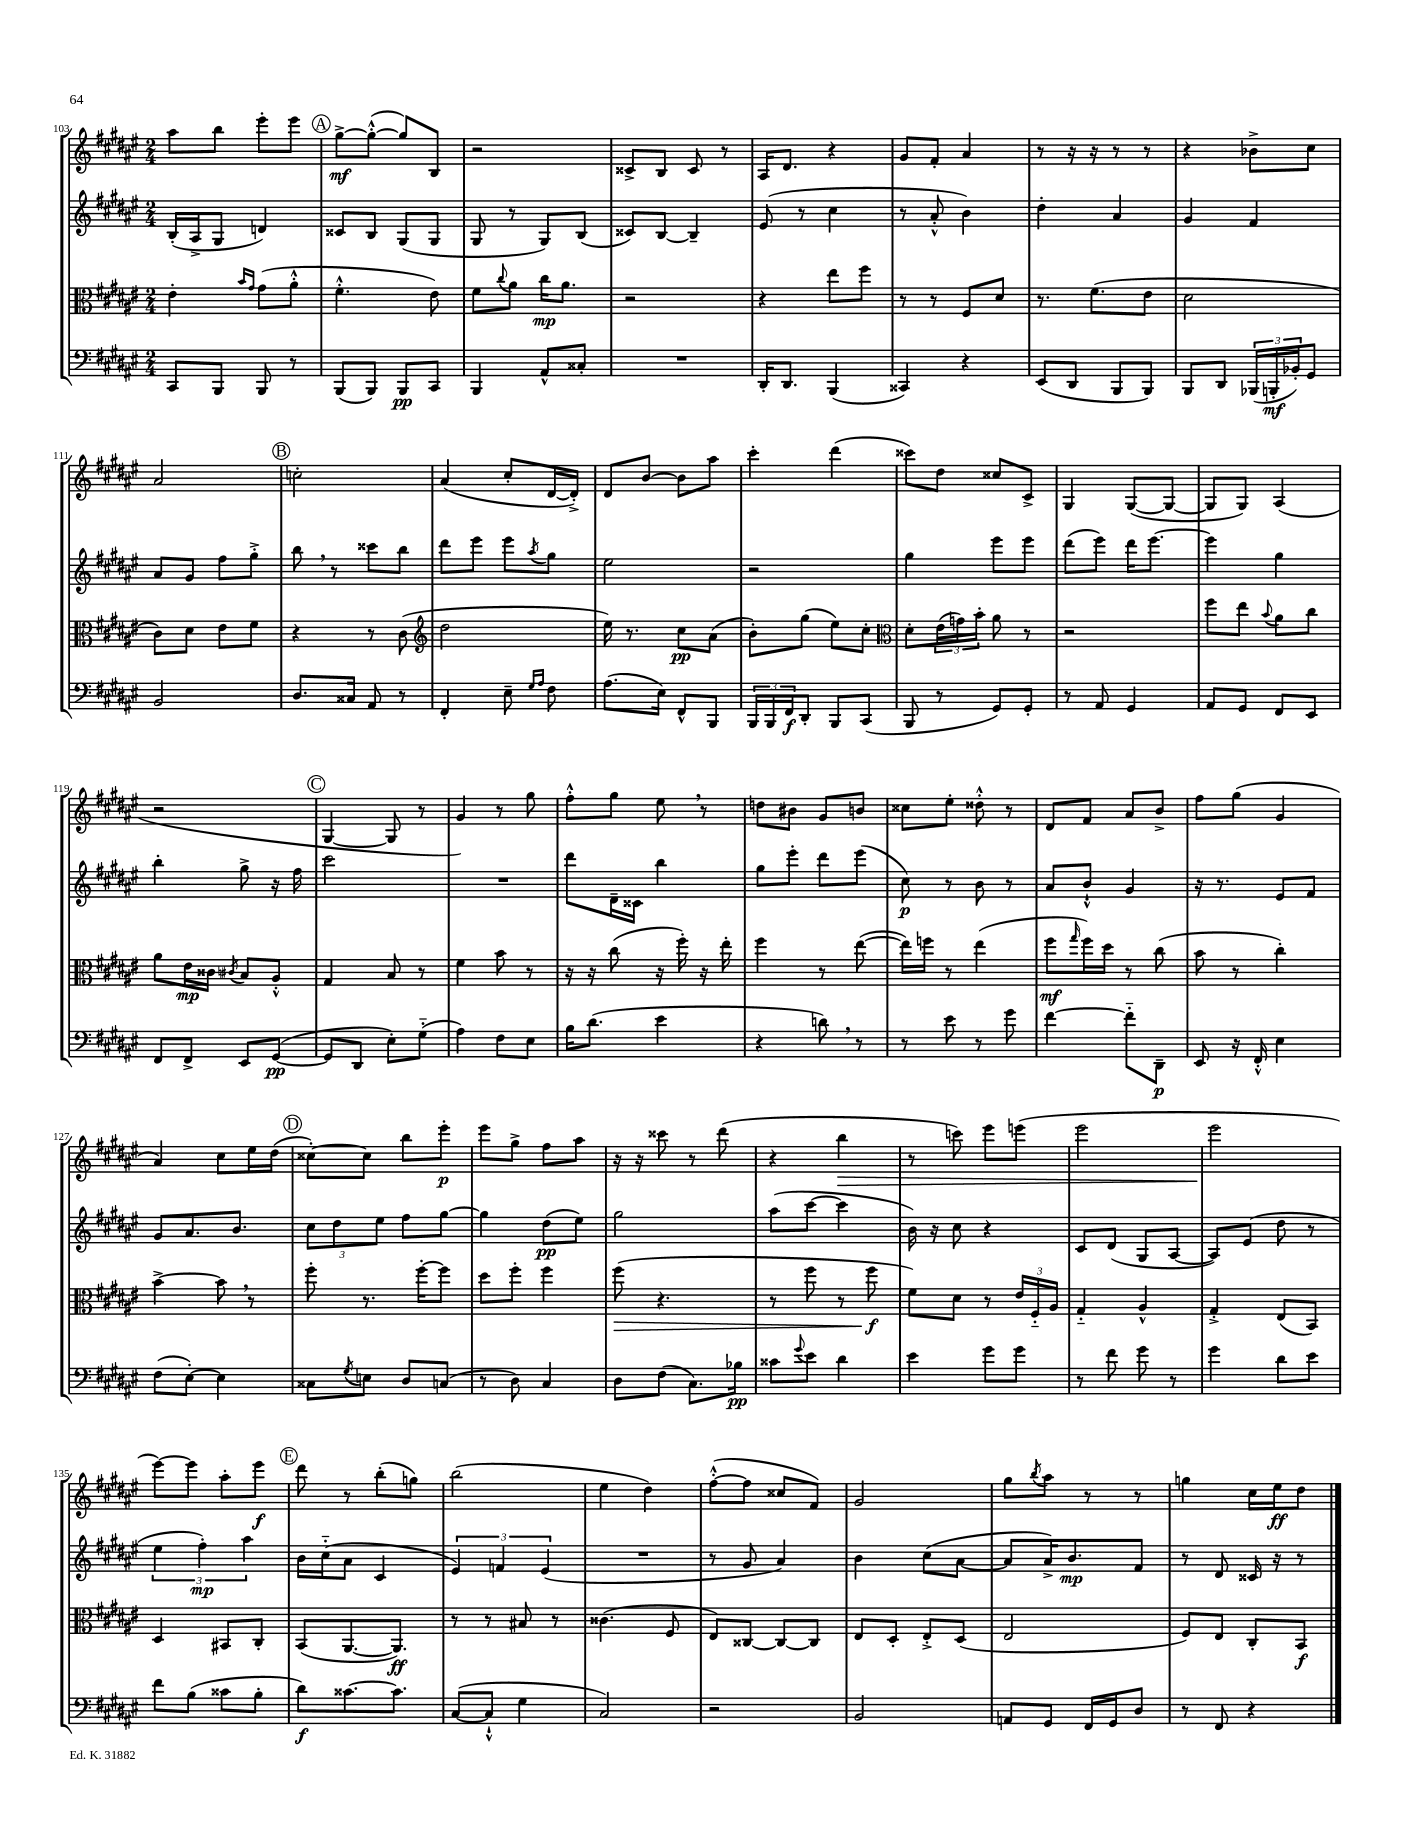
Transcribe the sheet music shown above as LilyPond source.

<<
\new StaffGroup <<
\new Staff = "s0" {
    \clef treble \key fis \major \numericTimeSignature \time 2/4
    ais''8 b''8 eis'''8-. eis'''8 |
    \mark \markup { \circle "A" } gis''8~->\mf gis''8~-.-^( gis''8) b8 |
    r2 |
    cisis'8-> b8 cisis'8 r8 |
    ais16 dis'8. r4 |
    gis'8 fis'8-. ais'4 |
    r8 r16 r16 r8 r8 |
    r4 bes'8-> cis''8 |
    ais'2 |
    \mark \markup { \circle "B" } c''2-. |
    ais'4( cis''8-. dis'16~ dis'16-.->) |
    dis'8 b'8~ b'8 ais''8 |
    cis'''4-. dis'''4( |
    cisis'''8) dis''8 cisis''8 cis'8-> |
    gis4 gis8~( gis8~ |
    gis8 gis8) ais4( |
    r2 |
    \mark \markup { \circle "C" } gis4~ gis8 r8 |
    gis'4) r8 gis''8 |
    fis''8-.-^ gis''8 eis''8 \breathe r8 |
    d''8 bis'8 gis'8 b'8 |
    cisis''8 eis''8-. disis''8-.-^ r8 |
    dis'8 fis'8 ais'8 b'8-> |
    fis''8 gis''8( gis'4 |
    ais'4) cis''8 eis''16 dis''16( |
    \mark \markup { \circle "D" } cisis''8~-.) cisis''8 b''8 eis'''8-.\p |
    eis'''8 gis''8-> fis''8 ais''8 |
    r16 r16 cisis'''8 r8 dis'''8( |
    r4 b''4\> |
    r8 c'''8) eis'''8 e'''8( |
    eis'''2 |
    eis'''2\! |
    eis'''8~) eis'''8 ais''8-. eis'''8\f |
    \mark \markup { \circle "E" } dis'''8 r8 b''8-.( g''8) |
    b''2( |
    eis''4 dis''4) |
    fis''8~-.-^( fis''8 cisis''8 fis'8) |
    gis'2 |
    gis''8 \acciaccatura { b''8 } ais''8 r8 r8 |
    g''4 cis''16 eis''16\ff dis''8 \bar "|." |
}
\new Staff = "s1" {
    \clef treble \key fis \major \numericTimeSignature \time 2/4
    b16-.( ais16-> gis8 d'4) |
    \mark \markup { \circle "A" } cisis'8 b8 gis8( gis8 |
    gis8 r8 gis8) b8( |
    cisis'8) b8~ b4-- |
    eis'8( r8 cis''4 |
    r8 ais'8-.-^ b'4) |
    dis''4-. ais'4 |
    gis'4 fis'4 |
    ais'8 gis'8 fis''8 gis''8-.-> |
    \mark \markup { \circle "B" } b''8 \breathe r8 cisis'''8 b''8 |
    dis'''8 eis'''8 eis'''8 \acciaccatura { ais''8 } gis''8 |
    eis''2 |
    r2 |
    gis''4 eis'''8 eis'''8 |
    dis'''8( eis'''8) dis'''16 eis'''8.~ |
    eis'''4 gis''4 |
    b''4-. gis''8-> r16 fis''16 |
    \mark \markup { \circle "C" } cis'''2 |
    R2 |
    dis'''8 dis'16-- cisis'16 b''4 |
    gis''8 eis'''8-. dis'''8 eis'''8( |
    cis''8\p) r8 b'8 r8 |
    ais'8 b'8-!-^ gis'4 |
    r16 r8. eis'8 fis'8 |
    gis'8 ais'8. b'8. |
    \mark \markup { \circle "D" } \tuplet 3/2 { cis''8 dis''8 eis''8 } fis''8 gis''8~ |
    gis''4 dis''8\pp( eis''8) |
    gis''2 |
    ais''8( cis'''8~ cis'''4 |
    b'16) r16 cis''8 r4 |
    cis'8 dis'8( gis8 ais8~ |
    ais8) eis'8( dis''8 r8 |
    \tuplet 3/2 { eis''4 fis''4-.\mp) ais''4 } |
    \mark \markup { \circle "E" } b'16 cis''16-_( ais'8 cis'4 |
    \tuplet 3/2 { eis'4) f'4 eis'4( } |
    R2 |
    r8 gis'8 ais'4) |
    b'4 cis''8( ais'8~ |
    ais'8 ais'16->) b'8.\mp fis'8 |
    r8 dis'8 cisis'16 r16 r8 \bar "|." |
}
\new Staff = "s2" {
    \clef alto \key fis \major \numericTimeSignature \time 2/4
    eis'4-. \grace { b'16 gis'16 } gis'8( ais'8-.-^ |
    \mark \markup { \circle "A" } fis'4.-.-^ eis'8) |
    fis'8 \appoggiatura { cis''8 } ais'8 cis''16\mp ais'8. |
    r2 |
    r4 eis''8 fis''8 |
    r8 r8 fis8 dis'8 |
    r8. fis'8.( eis'8 |
    dis'2 |
    cis'8) dis'8 eis'8 fis'8 |
    \mark \markup { \circle "B" } r4 r8 cis'8( |
    \clef treble dis''2 |
    eis''16) r8. cis''8\pp ais'8( |
    b'8-.) gis''8( eis''8) cis''8-. |
    \clef alto dis'8-. \tuplet 3/2 { eis'16( g'16) b'16-. } ais'8 r8 |
    r2 |
    fis''8 eis''8 \appoggiatura { b'8 } ais'8 cis''8 |
    ais'8 eis'16\mp cisis'16 \acciaccatura { cis'8 } b8 ais8-.-^ |
    \mark \markup { \circle "C" } gis4 b8 r8 |
    fis'4 b'8 r8 |
    r16 r16 cis''8( r16 fis''16-.) r16 eis''16-. |
    fis''4 r8 eis''8~( |
    eis''16) f''16 r8 eis''4( |
    fis''8\mf \grace { gis''16 } fis''16) dis''16 r8 cis''8( |
    b'8 r8 cis''4-.) |
    b'4~-> b'8 \breathe r8 |
    \mark \markup { \circle "D" } fis''8-. r8. fis''16~-. fis''8 |
    dis''8 fis''8-. fis''4 |
    fis''8\>( r4. |
    r8 fis''8 r8 fis''8\f\! |
    fis'8) dis'8 r8 \tuplet 3/2 { eis'16 fis16-_ ais16 } |
    gis4-_ ais4-^ |
    gis4-.-> eis8( b,8) |
    dis4 bis,8 cis8-. |
    \mark \markup { \circle "E" } b,8( ais,8.~ ais,8.\ff) |
    r8 r8 bis8 r8 |
    cisis'4.( fis8 |
    eis8) cisis8~ cisis8~ cisis8 |
    eis8 dis8-. eis8-.-> dis8( |
    eis2 |
    fis8) eis8 cis8-. b,8\f \bar "|." |
}
\new Staff = "s3" {
    \clef bass \key fis \major \numericTimeSignature \time 2/4
    cis,8 b,,8 b,,8 r8 |
    \mark \markup { \circle "A" } b,,8( b,,8) b,,8\pp cis,8 |
    b,,4 ais,8-^ cisis8-. |
    R2 |
    dis,16-. dis,8. b,,4( |
    cisis,4) r4 |
    eis,8( dis,8 b,,8 b,,8) |
    b,,8 dis,8 \tuplet 3/2 { bes,,16( b,,16-.\mf bes,16-.) } gis,8 |
    b,2 |
    \mark \markup { \circle "B" } dis8. cisis16 ais,8 r8 |
    fis,4-. eis8-- \grace { gis16 ais16 } fis8 |
    ais8.( eis16) fis,8-^ b,,8 |
    \tuplet 3/2 { b,,16 b,,16 fis,16\f } dis,8-. b,,8 cis,8( |
    b,,8 r8 gis,8) gis,8-. |
    r8 ais,8 gis,4 |
    ais,8 gis,8 fis,8 eis,8 |
    fis,8 fis,8-> eis,8 gis,8~\pp( |
    \mark \markup { \circle "C" } gis,8 dis,8 eis8-.) gis8-_( |
    ais4) fis8 eis8 |
    b16 dis'8.( eis'4 |
    r4 d'8) \breathe r8 |
    r8 eis'8 r8 gis'8 |
    fis'4~ fis'8-_ dis,8--\p |
    eis,8 r16 fis,16-.-^ eis4 |
    fis8( eis8~-.) eis4 |
    \mark \markup { \circle "D" } cisis8 \acciaccatura { gis8 } e8 dis8 c8( |
    r8 dis8) cis4 |
    dis8 fis8( cis8.) bes16\pp |
    cisis'8 \appoggiatura { gis'8 } eis'8 dis'4 |
    eis'4 gis'8 gis'8 |
    r8 fis'8 gis'8 r8 |
    gis'4 dis'8 eis'8 |
    fis'8 b8( cisis'8 b8-. |
    \mark \markup { \circle "E" } dis'8\f) cisis'8.~ cisis'8. |
    cis8~( cis8-!-^ gis4 |
    cis2) |
    r2 |
    b,2 |
    a,8 gis,8 fis,16 gis,16 dis8 |
    r8 fis,8 r4 \bar "|." |
}
>>
>>
\layout { \context { \Score currentBarNumber = #103 } }
